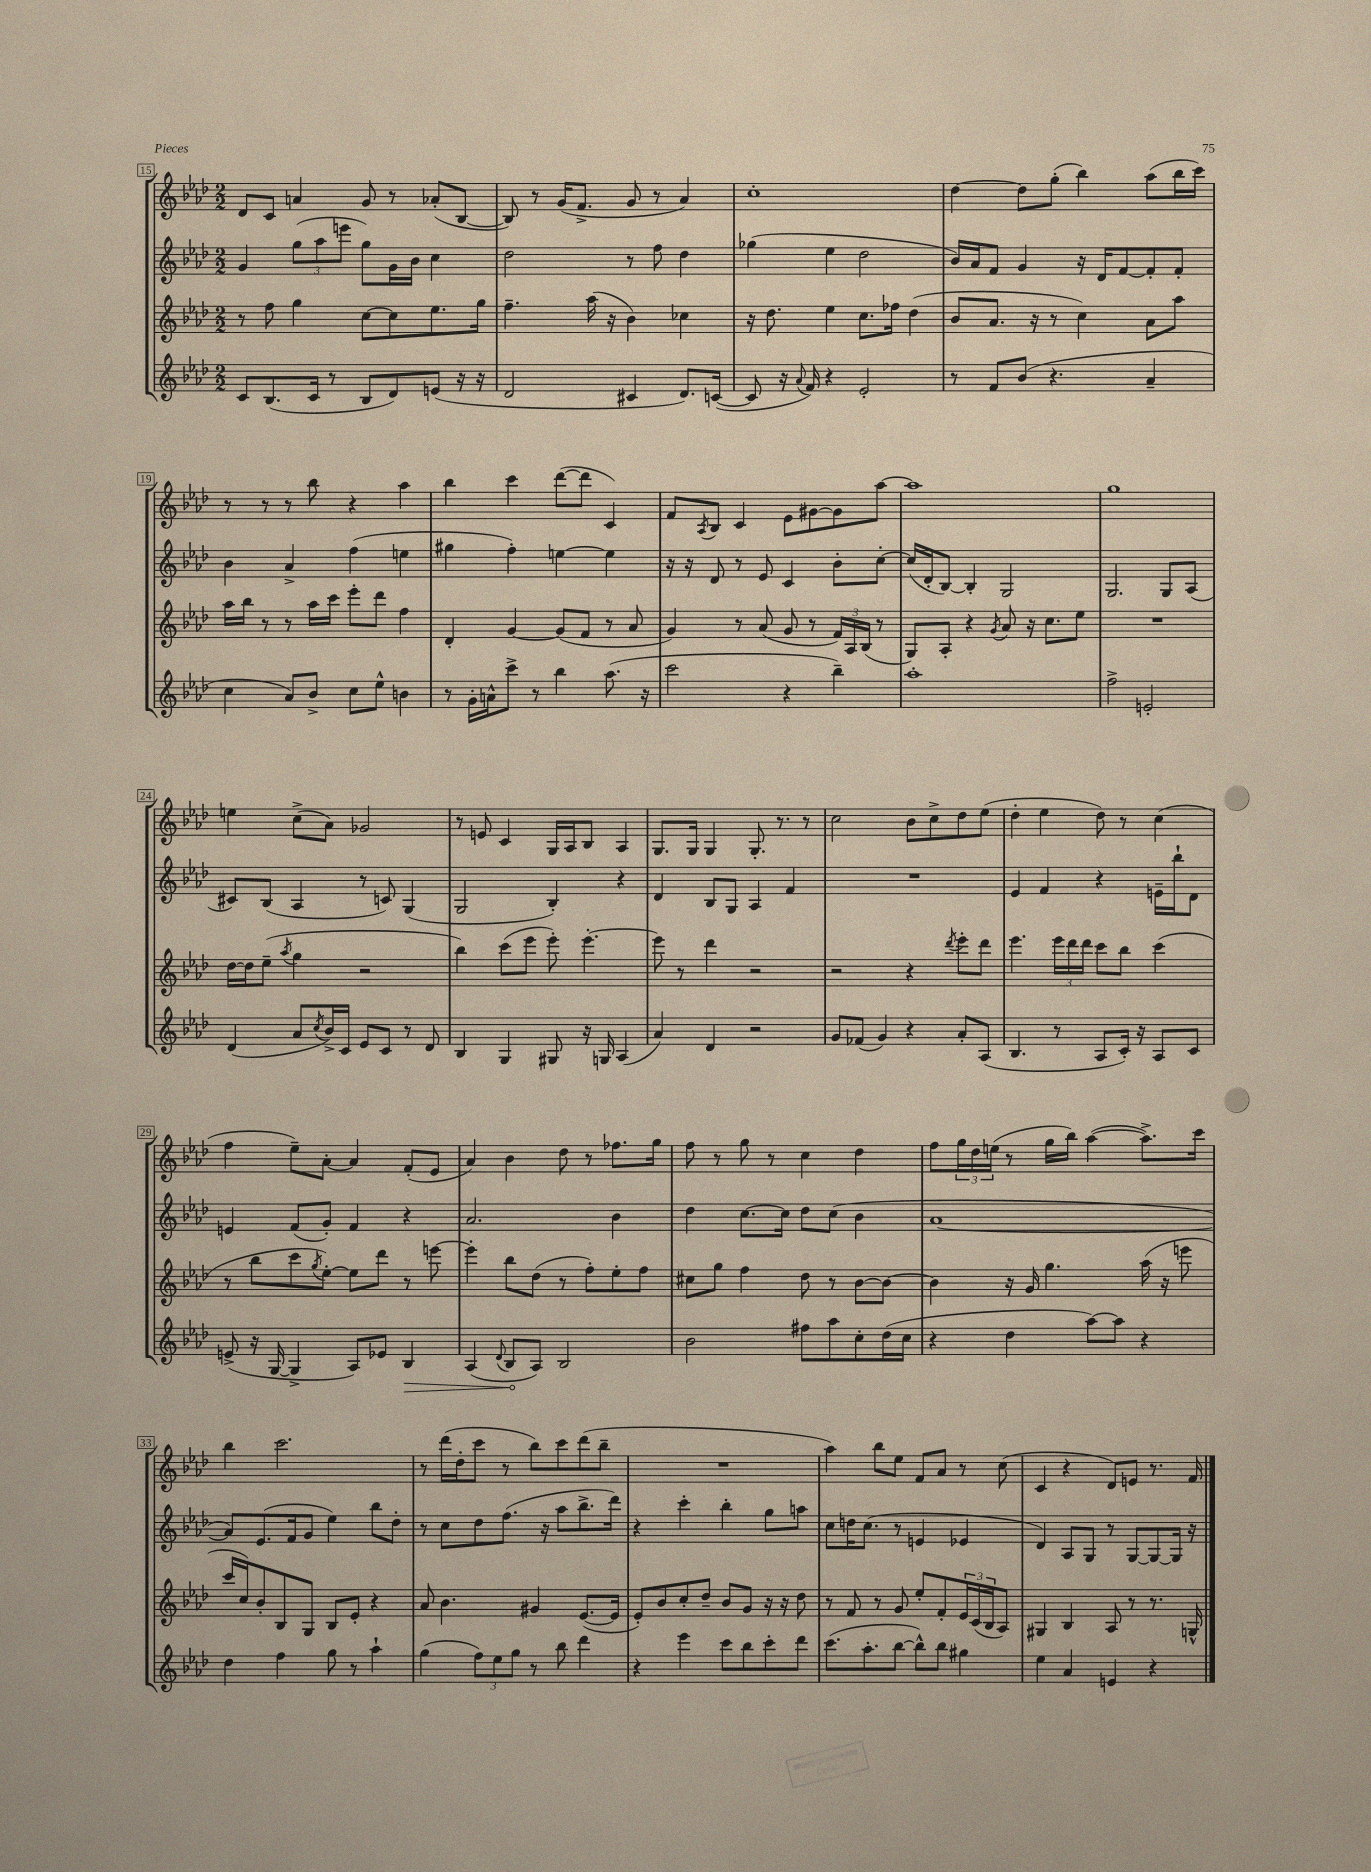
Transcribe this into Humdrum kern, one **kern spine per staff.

**kern	**dynam	**kern	**kern	**kern
*part4	*part4	*part3	*part2	*part1
*staff4	*staff4	*staff3	*staff2	*staff1
*clefG2	*	*clefG2	*clefG2	*clefG2
*k[b-e-a-d-]	*	*k[b-e-a-d-]	*k[b-e-a-d-]	*k[b-e-a-d-]
*M2/2	*	*M2/2	*M2/2	*M2/2
=15	=15	=15	=15	=15
8c/L	.	8r	4g/	8d-/L
(8.B-/	.	8ff\	.	8c/J
.	.	4gg\	(12gg\L	4an/
16c/Jk	.	.	.	.
.	.	.	12aa-\	.
8r	.	.	.	.
.	.	.	12eeen\J	.
8B-/L	.	[8cc\L	8gg\L)	8g/
8d-/)	.	8cc\]	16g\L	8r
.	.	.	16b-\JJ	.
(8en/J	.	8.ee-\	4cc\	(8a-X'/L
16r	.	.	.	[8B-/J
16r	.	16gg\Jk	.	.
=16	=16	=16	=16	=16
2d-/	.	4.ff~\	2dd-\	8B-/])
.	.	.	.	8r
.	.	.	.	(16g/KL
.	.	.	.	8.f^/J
.	.	(16aa-\	.	.
.	.	16r	.	.
4c#X/	.	4b-\)	8r	8g/
.	.	.	8ff\	8r
8.d-/L)	.	4cc-X\	4dd-\	4a-/)
([16cn/Jk	.	.	.	.
=17	=17	=17	=17	=17
8c/]	.	16r	(4gg-X\	1cc'
.	.	8.dd-\	.	.
16r	.	.	.	.
8qqa-/	.	.	.	.
16f/)	.	.	.	.
4r	.	4ee-\	4ee-\	.
2e-'/	.	8.cc\L	2dd-\	.
.	.	16ff-X\Jk	.	.
.	.	(4dd-\	.	.
=18	=18	=18	=18	=18
8r	.	8b-/L	16b-/LL)	[4dd-\
.	.	.	16a-/J	.
8f/L	.	8.a-/J	8f/J	.
(8b-/J	.	.	4g/	8dd-\L]
.	.	16r	.	.
4.r	.	8r	.	(8gg'\J
.	.	4cc\)	16r	4bb-\)
.	.	.	16d-/KL	.
.	.	.	[8f/	.
4a-~/	.	8a-\L	8f'/]	(8aa-\L
.	.	8aa-\J	8f'/J	16bb-\L
.	.	.	.	16ccc\JJ)
!!LO:LB:g=z
=19	=19	=19	=19	=19
4cc\	.	16aa-\LL	4b-\	8r
.	.	16bb-\JJ	.	.
.	.	8r	.	8r
8a-/L)	.	8r	4a-^/	8r
8b-^/J	.	16aa-\LL	.	8bb-\
.	.	16ccc\JJ	.	.
8cc\L	.	8eee-'\L	(4ff\	4r
8ee-^^\J	.	8ddd-\J	.	.
4bn\	.	4ff\	4een\	4aa-\
=20	=20	=20	=20	=20
8r	.	4d-'/	4gg#X\	4bb-\
16g'\LL	.	.	.	.
16an^^\J	.	.	.	.
8ccc^\J	.	[4g/	4ff'\)	4ccc\
8r	.	.	.	.
4bb-\	.	(8g/L]	[4een\	([8ddd-\L
.	.	8f/J	.	8ddd-\J]
(8.aa-\	.	8r	4ee\]	4c/)
.	.	8a-/	.	.
16r	.	.	.	.
=21	=21	=21	=21	=21
2ccc\	.	4g/)	16r	8f/L
.	.	.	16r	.
.	.	.	.	8qA-/
.	.	.	8d-/	8B-/J
.	.	8r	8r	4c/
.	.	(8a-/	8e-/	.
4r	.	8g/	4c/	8e-\L
.	.	8r	.	[8g#X\
4bb-~\)	.	24f/LL)	8b-'\L	8g#\]
.	.	24A-/	.	.
.	.	(24B-/JJ	.	.
.	.	8r	[8cc'\J	[8aa-\J
=22	=22	=22	=22	=22
1aa-'	.	8G/L)	(16cc/LL]	1aa-]
.	.	.	16d-'/J	.
.	.	8A-'/J	[8B-/J)	.
.	.	4r	4B-'/]	.
.	.	8qg/	.	.
.	.	8a-/	2G/	.
.	.	16r	.	.
.	.	8.cc\L	.	.
.	.	8ee-\J	.	.
=23	=23	=23	=23	=23
2ff^\	.	1r	2.G/	1gg
2en'/	.	.	.	.
.	.	.	8G/L	.
.	.	.	(8A-/J	.
!!LO:LB:g=z
=24	=24	=24	=24	=24
(4d-/	.	[16dd-\LL	8c#X/L)	4een\
.	.	16dd-\J]	.	.
.	.	(8ee-~\J	(8B-/J	.
.	.	8qaa-/	.	.
8a-/L	.	4gg\	4A-/	(8cc^\L
8qcc/	.	.	.	.
16b-^/L)	.	.	.	8a-\J)
16c/JJ	.	.	.	.
8e-/L	.	2r	8r	2g-X/
8c/J	.	.	8cn/)	.
8r	.	.	(4G/	.
8d-/	.	.	.	.
=25	=25	=25	=25	=25
4B-/	.	4bb-\)	2G/	8r
.	.	.	.	8en/
4G/	.	(8ccc\L	.	4c/
.	.	8eee-\J	.	.
8G#X/	.	8eee-'\)	4B-'/)	16G/LL
.	.	.	.	16A-/J
16r	.	[4.eee-'\	.	8B-/J
16Gn/	.	.	.	.
(4A-/	.	.	4r	4A-/
=26	=26	=26	=26	=26
4a-/)	.	8eee-\]	4d-/	8.G/L
.	.	8r	.	.
.	.	.	.	16G/Jk
4d-/	.	4ddd-\	8B-/L	4G/
.	.	.	8G/J	.
2r	.	2r	4A-/	8.G'/
.	.	.	.	8.r
.	.	.	4f/	.
.	.	.	.	8r
=27	=27	=27	=27	=27
8g/L	.	2r	1r	2cc\
(8f-X/J	.	.	.	.
4g/)	.	.	.	.
4r	.	4r	.	8b-\L
.	.	.	.	8cc^\
.	.	8qddd-/	.	.
8a-'/L	.	8eee-'\L	.	8dd-\
(8A-/J	.	8ddd-\J	.	(8ee-\J
=28	=28	=28	=28	=28
4.B-/	.	4.eee-\	4e-/	4dd-'\
.	.	.	4f/	4ee-\
8r	.	24eee-\LL	.	.
.	.	24ddd-\	.	.
.	.	24ddd-\JJ	.	.
8A-/L	.	8ccc\L	4r	8dd-\)
16c'/Jk)	.	8bb-\J	.	8r
16r	.	.	.	.
8A-/L	.	(4ccc\	16en~\LL	(4cc\
.	.	.	16bb-`\J	.
8c/J	.	.	8d-\J	.
!!LO:LB:g=z
=29	=29	=29	=29	=29
(8en^/	.	8r	4en/	4ff\
16r	.	8bb-\L	.	.
[16G/	.	.	.	.
4G^/]	.	8ccc\	(8f/L	8ee-~\L)
.	.	8qgg/	.	.
.	.	[8ee-'\J)	8g'/J)	[8a-'\J
8A-/L)	.	8ee-\L]	4f/	4a-/]
8e-X/J	.	8ddd-\J	.	.
!	!LO:HP:b	!	!	!
4B-/	>	8r	4r	(8f'/L
.	.	[8eeen\	.	8e-/J
=30	=30	=30	=30	=30
(4A-/	.	4eee'\]	2.a-/	4a-/)
8qqd-/	.	.	.	.
8B-/L	.	8bb-\L	.	4b-\
8A-/J)	]	(8dd-\J	.	.
2B-/	.	8r	.	8dd-\
.	.	8ff'\L)	.	8r
.	.	8ee-'\	4b-\	8.ff-X\L
.	.	8ff\J	.	.
.	.	.	.	16gg\Jk
=31	=31	=31	=31	=31
2b-\	.	8cc#X\L	4dd-\	8ff\
.	.	8gg\J	.	8r
.	.	4ff\	[8.cc\L	8gg\
.	.	.	.	8r
.	.	.	16cc\Jk]	.
8ff#X\L	.	8dd-\	8dd-\L	4cc\
8aa-\	.	8r	(8cc\J	.
8cc'\	.	[8b-\L	4b-\	4dd-\
(16dd-\L	.	8b-\J_	.	.
16cc\JJ	.	.	.	.
=32	=32	=32	=32	=32
4r	.	4b-\]	[1a-	8ff\L
.	.	.	.	24gg\L
.	.	.	.	24dd-\
.	.	.	.	(24een\JJ
4dd-\	.	16r	.	8r
.	.	16g/	.	.
.	.	4.gg\	.	16gg\LL
.	.	.	.	16bb-\JJ)
[8aa-\L)	.	.	.	([4aa-\
8aa-\J]	.	.	.	.
4r	.	(16aa-\	.	8.aa-^\L])
.	.	16r	.	.
.	.	8eeen\	.	.
.	.	.	.	16ccc\Jk
!!LO:LB:g=z
=33	=33	=33	=33	=33
4dd-\	.	16ccc/LL	8a-/L])	4bb-\
.	.	16cc/J)	.	.
.	.	8b-'/	(8.e-/	.
4ff\	.	8B-/	.	2.ccc\
.	.	.	16f/k	.
.	.	8G/J	8g/J	.
8gg\	.	8B-/L	4ee-\)	.
8r	.	8e-'/J	.	.
4aa-`\	.	4r	8bb-\L	.
.	.	.	8dd-'\J	.
=34	=34	=34	=34	=34
(4gg\	.	8a-/	8r	8r
.	.	4.b-\	8cc\L	(16ddd-\LL
.	.	.	.	16dd-'\J
12ff\L)	.	.	8dd-\	8ccc\J
12ee-\	.	.	.	.
.	.	.	(8.ff\J	8r
12gg\J	.	.	.	.
8r	.	4g#X/	.	8bb-\L)
.	.	.	16r	.
8bb-\	.	.	8aa-\L	8ccc\
4ddd-\	.	([8.e-/L	8.bb-^\	(8ddd-\
.	.	.	.	8bb-~\J
.	.	16e-/Jk]	16ddd-\Jk)	.
=35	=35	=35	=35	=35
4r	.	8e-'/L)	4r	1r
.	.	8b-/	.	.
4eee-\	.	8cc'/	4ccc'\	.
.	.	8dd-~/J	.	.
8ccc\L	.	8b-/L	4bb-'\	.
8bb-\	.	8g/J	.	.
8ccc'\	.	16r	8gg\L	.
.	.	16r	.	.
8ddd-\J	.	8dd-\	8aan\J	.
=36	=36	=36	=36	=36
(8.ccc\L	.	8r	8cc\L	4aa-\)
.	.	8f/	16ddn\K	.
8.aa-'\	.	.	(8.cc\J	.
.	.	8r	.	8bb-\L
[8bb-\J	.	8g/	8r	8ee-\J
8bb-^^\L])	.	8ee-'/L	4en/	8f/L
8bb-\J	.	8f'/	.	8a-/J
4gg#X\	.	24e-/L	4e-X/	8r
.	.	(24c/	.	.
.	.	24B-/J	.	.
.	.	8A-/J)	.	(8cc\
=37	=37	=37	=37	=37
4ee-\	.	4G#X/	4d-/)	4c/
4a-/	.	4B-/	8A-/L	4r
.	.	.	8G/J	.
4en/	.	8A-/	8r	8d-/L)
.	.	8r	[8G/L	8en/J
4r	.	8.r	8G/_	8.r
.	.	.	16G/Jk]	.
.	.	16Gn^^/	16r	16f/
==	==	==	==	==
*-	*-	*-	*-	*-
